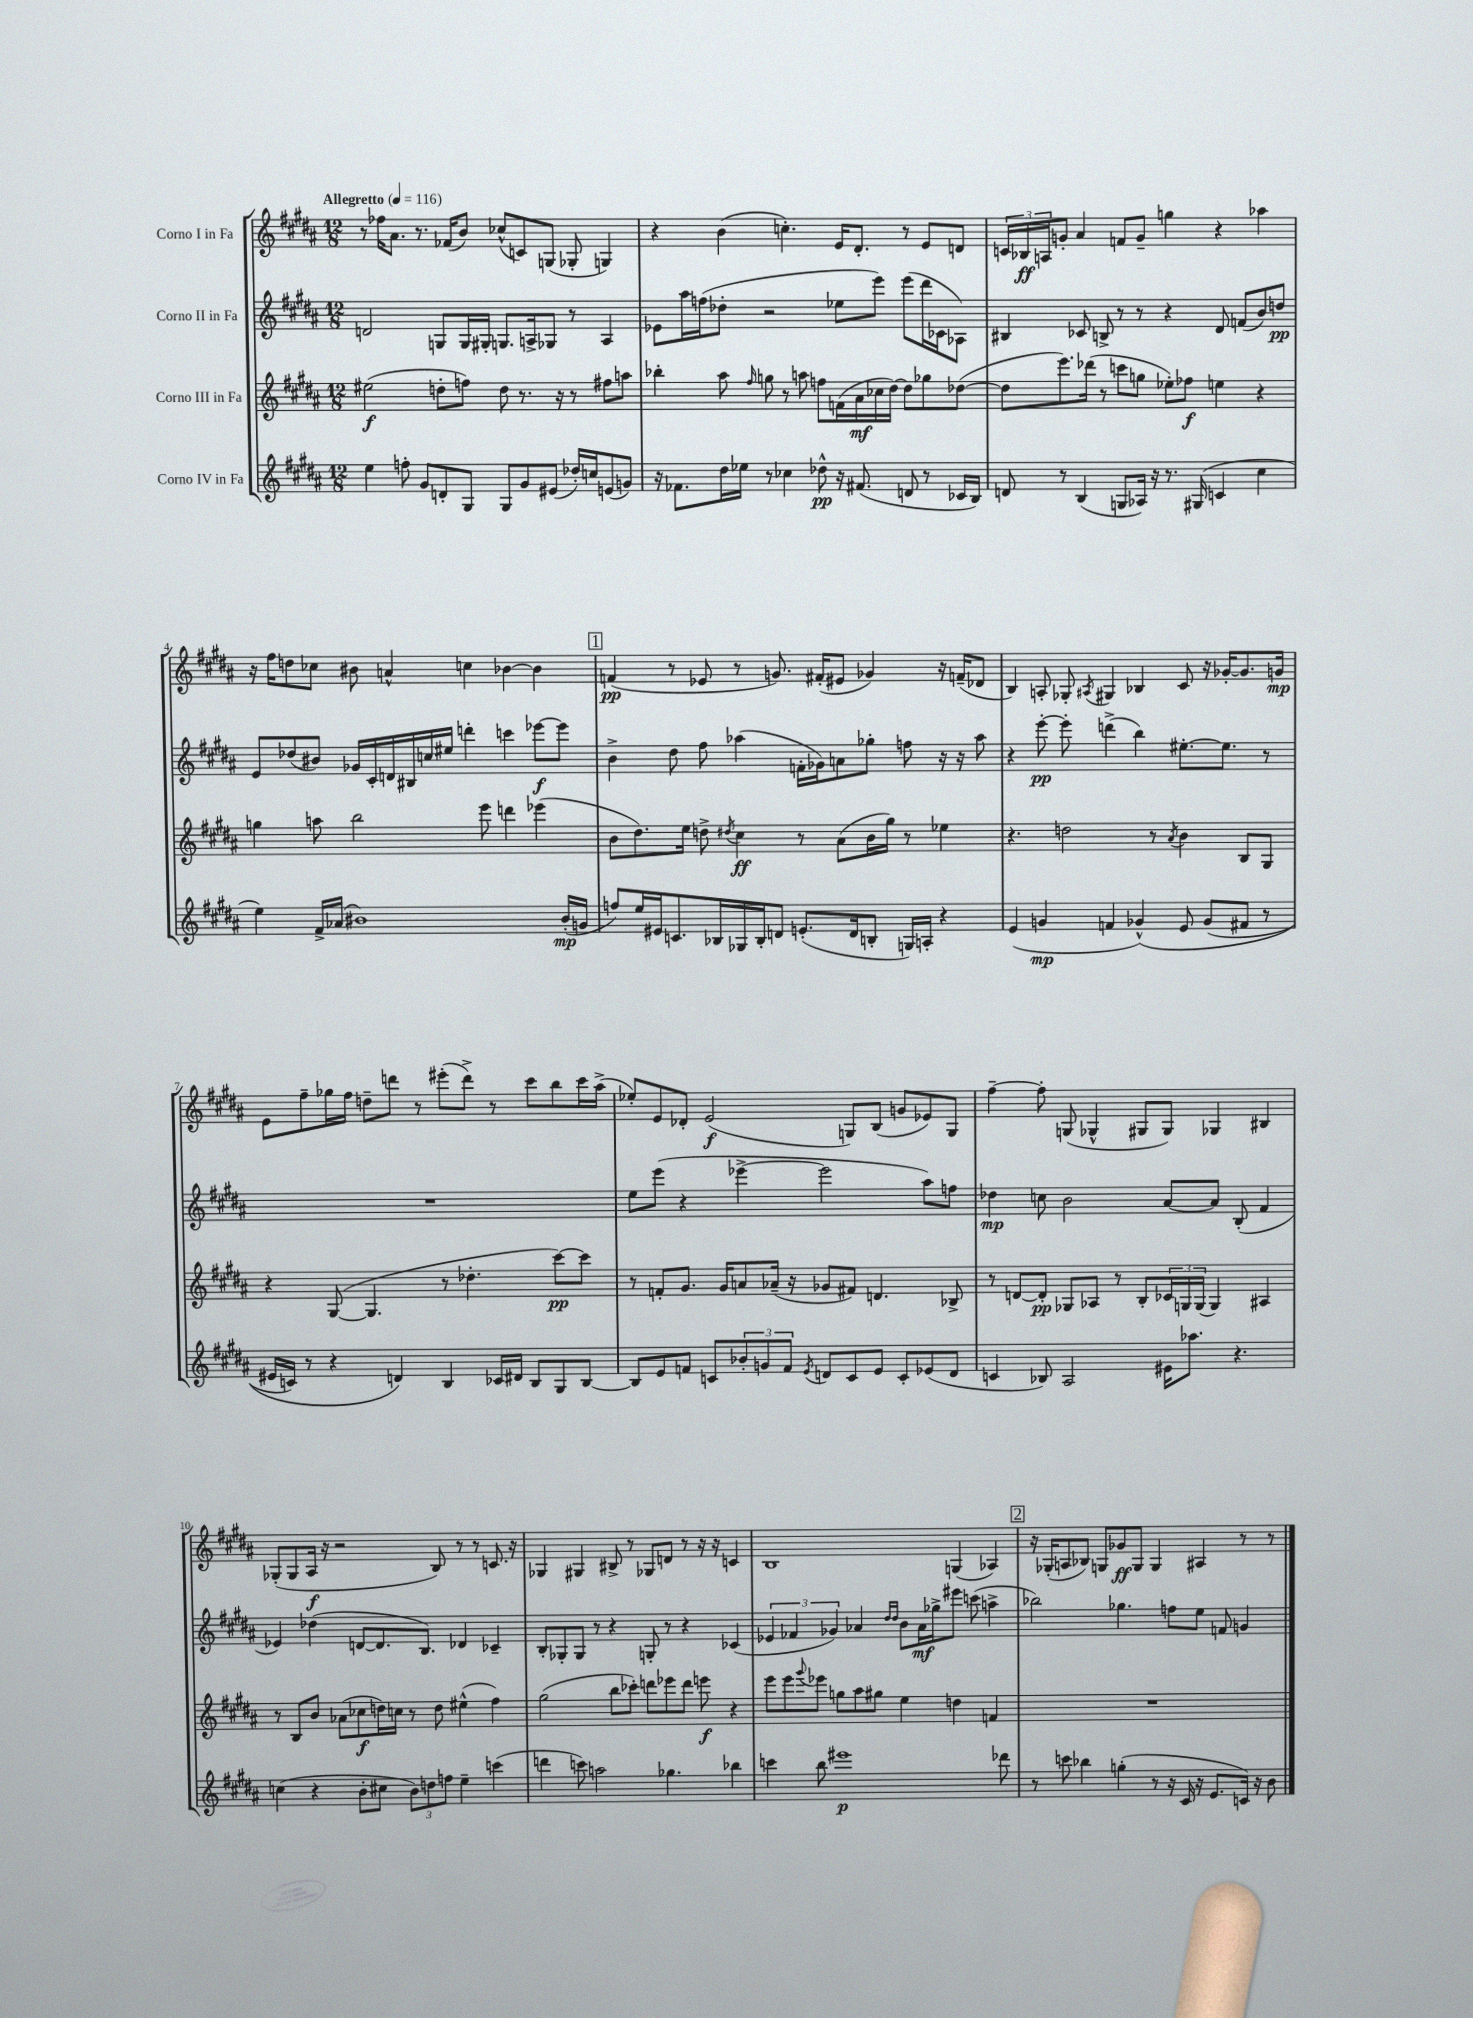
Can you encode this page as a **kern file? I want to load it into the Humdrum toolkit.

**kern	**kern	**kern	**kern
*staff4	*staff3	*staff2	*staff1
*clefG2	*clefG2	*clefG2	*clefG2
*k[f#c#g#d#a#]	*k[f#c#g#d#a#]	*k[f#c#g#d#a#]	*k[f#c#g#d#a#]
*M12/8	*M12/8	*M12/8	*M12/8
*MM116	*MM116	*MM116	*MM116
4ee	(2ee#	2d	8r
.	.	.	16ff-
.	.	.	8.a#
8ff'	.	.	.
8g#	.	.	8.r
8d'	8dd'	8G	.
.	.	.	(16f-
8G#	8ff)	16G	8b)
.	.	16G#'	.
8G#	8dd	8.G	(8cc-^^
8g#	8.r	.	8c)
.	.	16A^	.
(8e#	.	8G-	(8G
.	16r	.	.
16dd-')	8r	8r	8G-'
16cc	.	.	.
(8e	8ff#	4A	4G)
8g)	8aa	.	.
=	=	=	=
16r	4bb-'	8e-	4r
8.f-	.	.	.
.	.	16aa#	.
.	.	(16ff	.
16dd#	8aa#	8dd-'	(4b
16ee-	.	.	.
.	16qqff#	.	.
8r	8gg	2r	.
4cc-	8r	.	4.cc')
.	8aa	.	.
8dd-^^	8ff	.	.
16r	(16f	8ee-	16e
(8.f#	16a#	.	8.d#'
.	16cc-	8eee)	.
.	[16dd#)	.	.
8d	8dd#]	(8eee	8r
8r	8gg-	16ddd#	8e
.	.	16c-	.
16c-	([8dd-	8A-)	8d
16B)	.	.	.
=	=	=	=
8d	8dd-]	4B#	24c
.	.	.	24B-
.	.	.	24A
8r	8.eee)	.	8g'
(4B	.	8c-	4a#
.	(16ddd-	.	.
.	8r	8B^	.
8G	8ccc	8r	8f
16A-)	8gg	8r	8g~
16r	.	.	.
8.r	8ee-')	4r	4gg
.	8ff-	.	.
(16G#	.	.	.
4c	4ee	8d#	4r
.	.	(8f	.
4cc#	4r	8b)	4aa-
.	.	8dd	.
=	=	=	=
4ee)	4gg	8e	16r
.	.	.	16ff#
.	.	(8dd-	8dd
16f#^	8aa	8b#)	8cc-
(16a-	.	.	.
1b#)	2bb	16g-	8b#
.	.	16c#'	.
.	.	16d	4a^^
.	.	16B#	.
.	.	16cc	.
.	.	16ee#	.
.	.	4ddd'	4cc
.	8eee	.	.
.	4ddd	4ccc	[4b-
.	(4eee-	[8eee-	4b-]
(16b#'	.	8eee-]	.
16g	.	.	.
=	=	=	=
8ff)	8b	4b^	(4f
16ee	8.dd#)	.	.
16e#	.	.	.
8.c	.	8dd#	8r
.	16ee	.	.
.	8dd^	8ff#	8e-
16B-	.	.	.
.	8qdd#	.	.
16G-	4cc#	(4aa-	8r
16B-'	.	.	.
8d	.	.	8.g)
(8.e'	8r	16f'	.
.	.	16g-)	(16f#'
.	(8a#	8a	8e#
16d	.	.	.
8B'	16b	8gg-'	4g-)
.	16gg#)	.	.
16G)	8r	8ff	.
16A'	.	.	.
4r	4ee-	16r	16r
.	.	16r	(16f~
.	.	8aa-	8d-
=	=	=	=
(4e	4.r	4r	4B)
4g	.	[8eee'	8A'
.	2dd	8eee']	8G-'
.	.	.	8qA#
4f	.	(4ddd^	4G#
&(4g-^^)	.	4bb)	4B-
.	8r	.	.
.	8qa#	.	.
8e	4b	[8.ee#'	8c#
(8g-	.	.	16r
.	.	8.ee#]	[16g-'
8f#	8B	.	8.g-]
8r	8G#	8r	.
.	.	.	16g
=	=	=	=
16e#	4r	1.r	8e
16c)	.	.	.
8r	.	.	8ff#~
4r	([8G#	.	16gg-
.	.	.	16ff#
.	4.G#]	.	8dd~
4d&)	.	.	8ddd
.	.	.	8r
4B	8r	.	(8eee#'
.	4.dd-'	.	8ddd^)
16c-	.	.	8r
16d#	.	.	.
8B	.	.	8ccc#
8G#	[8ccc#)	.	8bb
[8B	8ccc#]	.	16ccc#
.	.	.	(16aa#^
=	=	=	=
8B]	8r	8ee	8ee-')
8e	8f'	(8eee	8e
8f	8.g#	4r	8d-'
8c	.	.	(2e
.	16g#	.	.
12b-'	8a	[4eee-^	.
12g	.	.	.
.	(16a-~	.	.
12f	.	.	.
.	16r	.	.
8qe	.	.	.
8d	8g-	2eee-]	.
8c	8f#)	.	8G)
8e	4.d	.	(8B
8c'	.	.	8g
(8e-	.	8aa#)	8e-)
8d	8B-^	8ff	8G
=	=	=	=
4c	8r	4dd-	[4ff#~
.	[8d	.	.
8B-)	8d']	8cc	8ff#']
2A#	8G-	2b	(8G
.	8A-	.	4G-^^
.	8r	.	.
.	8B'	.	8G#
16e#	24c-	[8a#	8G#)
.	24G	.	.
8.aa-	.	.	.
.	(24G	.	.
.	4G)	8a#]	4G-
4.r	.	(8B'	.
.	4A#	4f#	4B#
=	=	=	=
(4cc	8r	4e-)	(8G-'
.	8B	.	8G-
4r	8b	(4dd-	16A#
.	.	.	16r
.	(8a-	.	2r
8b'	8cc-	[8d	.
8cc#	16dd)	8.d]	.
.	16cc	.	.
12b)	8r	.	.
.	.	8.B)	.
12dd	.	.	.
.	8dd	.	8B)
12ff	.	.	.
4ee~	(4ee#^^	4d-	8r
.	.	.	8r
(4ccc	4ff#)	4c-~	8.c
.	.	.	16r
=	=	=	=
4ddd	(2gg#	8B'	4G-
.	.	8G-'	.
8ccc)	.	8G-	4G#
2aa	.	8r	.
.	8bb	4r	8B#^
.	8ccc-')	.	8r
.	8ddd	8G'	8G-
4.gg-	8eee-	8r	8d
.	8ddd	4r	8r
.	8eee	.	16r
.	.	.	16r
4bb-	4r	(4c-	4c
=	=	=	=
4ccc	8eee	6e-	1B
.	8eee	.	.
.	.	6f-	.
.	8qqggg#	.	.
8bb	8eee-	.	.
.	.	6g-)	.
1eee#	8gg	.	.
.	8aa#	4a-	.
.	8gg#	.	.
.	.	16qqdd#	.
.	.	16qqdd#	.
.	4ee	8b	.
.	.	16a-	.
.	.	16gg-^	.
.	4dd	8eee#	(4G
.	.	(8ccc	.
.	4f	4aa^	4A-)
8ddd-	.	.	.
=	=	=	=
8r	1.r	2bb-)	16r
.	.	.	(16G-'
8ccc	.	.	8A
4bb-	.	.	8B-)
.	.	.	8G
(4gg'	.	4.gg-	8g-
.	.	.	8G
8r	.	.	4G
16r	.	8ff	.
16c#	.	.	.
16r	.	8ee	4A#
8.e	.	.	.
.	.	8f	.
16c)	.	4g	8r
16r	.	.	.
8b	.	.	8r
==	==	==	==
*-	*-	*-	*-
